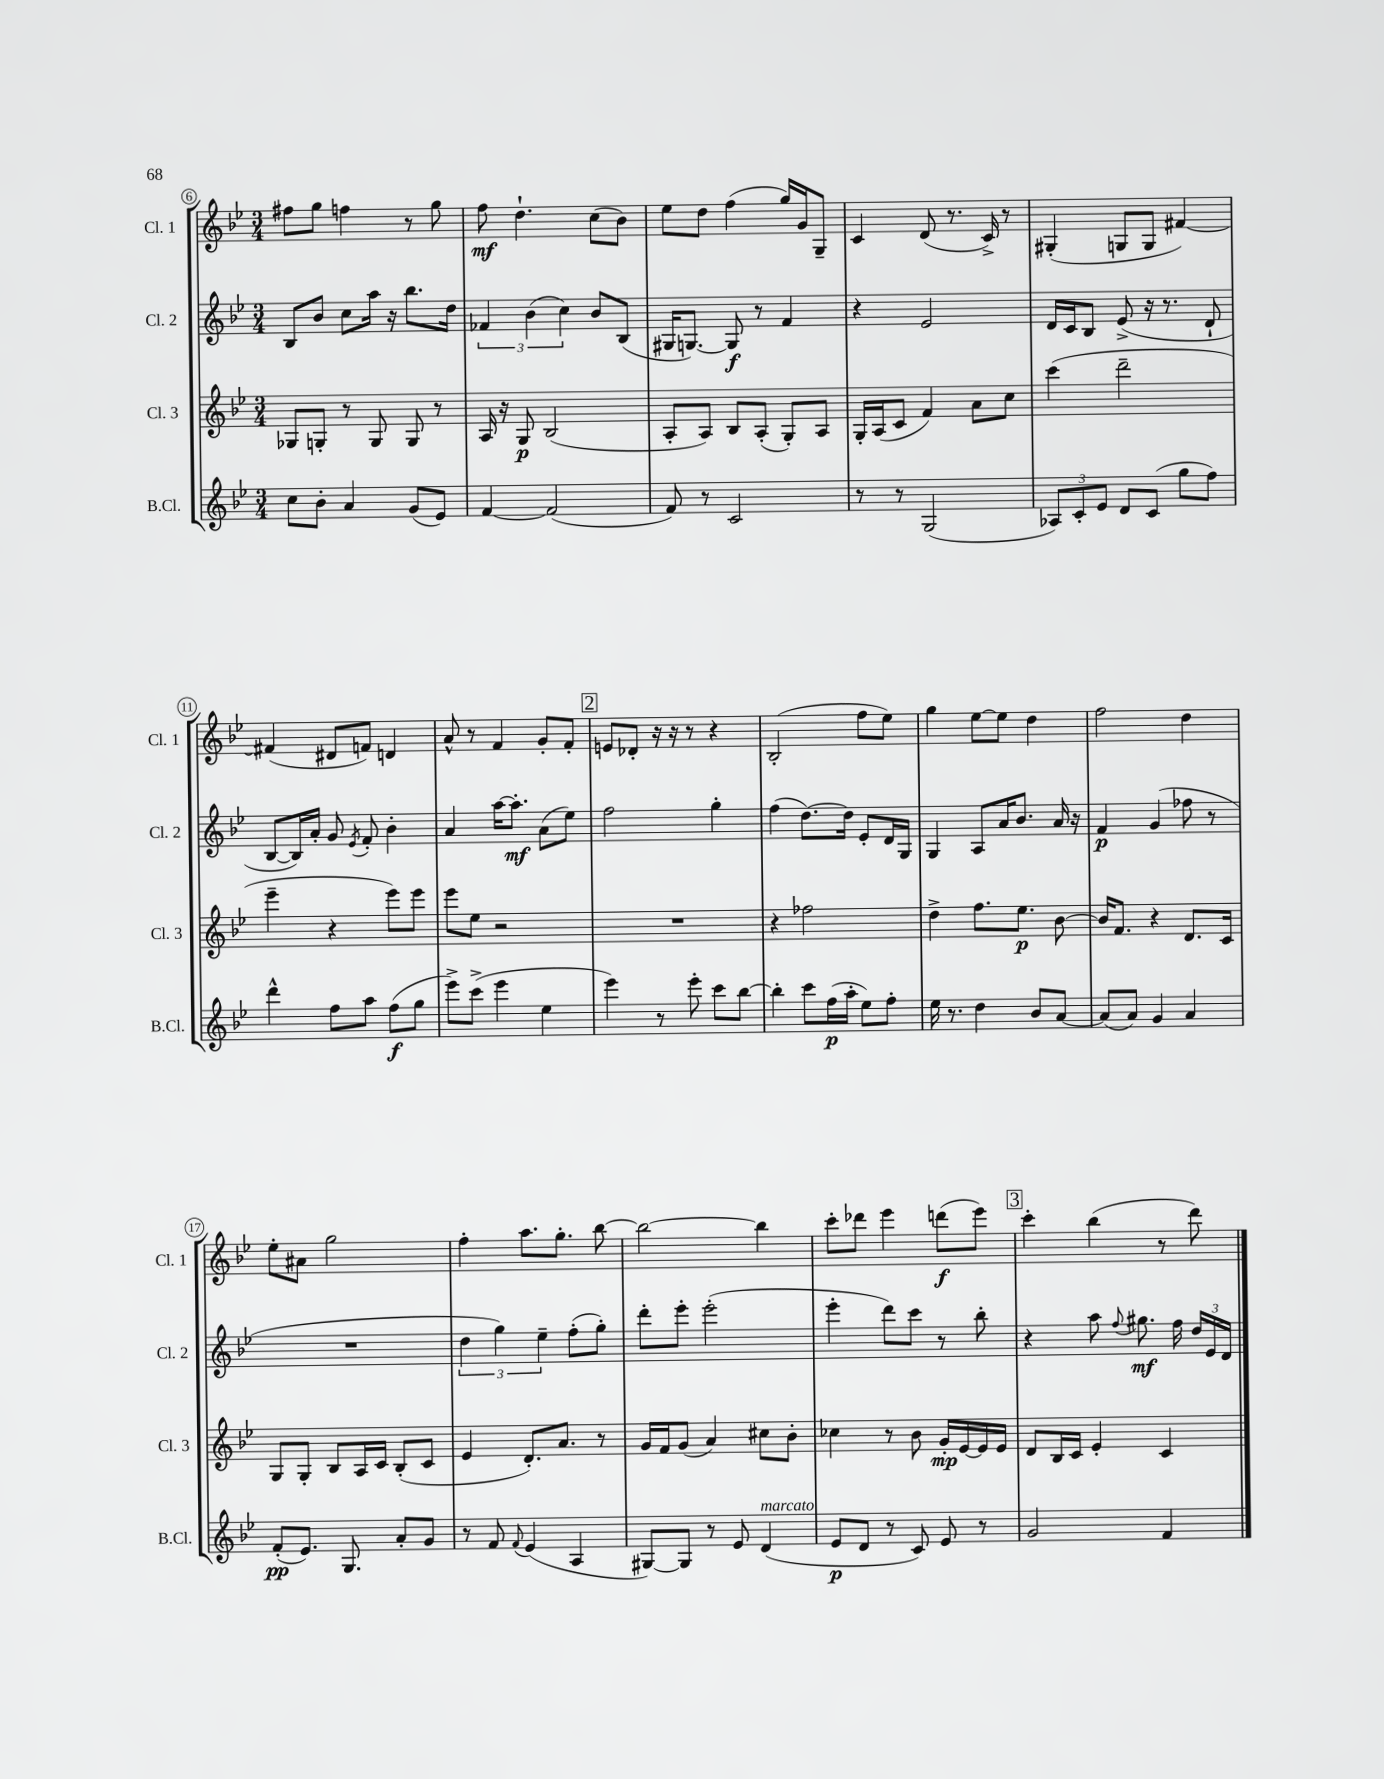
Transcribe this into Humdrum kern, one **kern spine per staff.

**kern	**kern	**kern	**kern
*staff4	*staff3	*staff2	*staff1
*clefG2	*clefG2	*clefG2	*clefG2
*k[b-e-]	*k[b-e-]	*k[b-e-]	*k[b-e-]
*M3/4	*M3/4	*M3/4	*M3/4
8cc\L	8G-/L	8B-/L	8ff#\L
8b-'\J	8G'/J	8b-/J	8gg\J
4a/	8r	8cc\L	4ff\
.	8G/	16aa\Jk	.
.	.	16r	.
(8g/L	8G/	8.bb-\L	8r
8e-/J)	8r	.	8gg\
.	.	16dd\Jk	.
=	=	=	=
[4f/	16A/	6f-/	8ff\
.	16r	.	.
.	8G/	.	4.dd`\
.	.	(6b-\	.
(2f/]	(2B-/	.	.
.	.	6cc\)	.
.	.	8b-/L	(8cc\L
.	.	(8B-/J	8b-\J)
=	=	=	=
8f/)	8A'/L	16G#/LK	8ee-\L
.	.	[8.G/J)	.
8r	8A/J)	.	8dd\J
2c/	8B-/L	8G/]	(4ff\
.	(8A'/J	8r	.
.	8G'/L)	4f/	16gg/LL)
.	.	.	16g/J
.	8A/J	.	8G~/J
=	=	=	=
8r	16G'/LL	4r	4c/
.	(16A/J	.	.
8r	8c/J	.	.
(2G/	4f/)	2e-/	(8d/
.	.	.	8.r
.	8a\L	.	.
.	.	.	16c^/)
.	8cc\J	.	8r
=	=	=	=
12A-/L)	(4ccc\	16d/LL	(4G#'/
.	.	16c/J	.
12c'/	.	.	.
.	.	8B-/J	.
12e-/J	.	.	.
8d/L	2ddd~\	(8e-^/	8G/L
(8c/J	.	16r	8G/J
.	.	8.r	.
8gg\L	.	.	[4f#/)
8ff\J)	.	8d`/	.
=	=	=	=
4ddd^^\	4eee-~\	[8B-/L	(4f#/]
.	.	16B-/]L)	.
.	.	16a'/JJ	.
8ff\L	4r	8g/	8d#/L
.	.	8qe-/	.
8aa\J	.	8f'/	8f/J)
(8ff\L	8eee-\L)	4b-'\	4d/
8gg\J	8eee-\J	.	.
=	=	=	=
8eee-^\L)	8eee-\L	4a/	8a^^/
(8ccc^\J	8ee-\J	.	8r
4eee-\	2r	[16aa\LK	4f/
.	.	8.aa'\]J	.
4ee-\	.	(8a\L	8g'/L
.	.	8ee-\J)	8f'/J
=	=	=	=
4eee-\)	2.r	2ff\	8e/L
.	.	.	8d-'/J
8r	.	.	16r
.	.	.	16r
8eee-'\	.	.	8r
8ccc\L	.	4gg'\	4r
[8bb-\J	.	.	.
=	=	=	=
4bb-'\]	4r	(4ff\	(2B-'/
8ccc\L	2ff-\	[8.dd\L)	.
(16ff\L	.	.	.
16aa'\JJ	.	16dd\]Jk	.
8ee-\L)	.	8e-'/L	8ff\L
8ff'\J	.	16d/L	8ee-\J)
.	.	16G/JJ	.
=	=	=	=
16ee-\	4dd^\	4G/	4gg\
8.r	.	.	.
4dd\	8.ff\L	8A/L	[8ee-\L
.	.	16a/K	8ee-\]J
.	8.ee-\J	8.b-/J	.
8b-/L	.	.	4dd\
[8a/J	[8b-\	16a/	.
.	.	16r	.
=	=	=	=
(8a/]L	16b-/]LK	4f/	2ff\
.	8.f/J	.	.
8a/J)	.	.	.
4g/	4r	(4g/	.
4a/	8.d/L	8ff-\	4dd\
.	.	8r	.
.	16c/Jk	.	.
=	=	=	=
(8f'/L	8G/L	2.r	8ee-'\L
8.e-/J)	8G'/J	.	8a#\J
.	8B-/L	.	2gg\
8.G/	.	.	.
.	16A/L	.	.
.	16c/JJ	.	.
8a'/L	(8B-'/L	.	.
8g/J	8c/J	.	.
=	=	=	=
8r	4e-/	6dd\	4ff'\
8f/	.	.	.
.	.	6gg\)	.
8qqf/	.	.	.
(4e-/	8.d'/L)	.	8.aa\L
.	.	6ee-~\	.
.	8.a/J	.	8.gg'\J
4A/	.	(8ff'\L	.
.	8r	8gg'\J)	[8bb-\
=	=	=	=
[8G#/L)	16g/LL	8ddd'\L	2bb-\_
.	16f/J	.	.
8G#/]J	(8g/J	8eee-'\J	.
8r	4a/)	(2eee-'\	.
8e-/	.	.	.
(4d/	8cc#\L	.	4bb-\]
.	8b-'\J	.	.
=	=	=	=
8e-/L	4cc-\	4eee-'\	8ccc'\L
8d/J	.	.	8ddd-\J
8r	8r	8ddd\L)	4eee-\
8c/)	8b-\	8ccc\J	.
8e-/	16g'/LL	8r	(8ddd\L
.	[16e-/	.	.
8r	16e-/]	8bb-'\	8eee-\J)
.	16e-/JJ	.	.
=	=	=	=
2g/	8d/L	4r	4ccc'\
.	16B-/L	.	.
.	16c/JJ	.	.
.	4e-'/	8aa\	(4bb-\
.	.	8qqff/	.
.	.	8.gg#\	.
4f/	4c/	.	8r
.	.	16ff\	.
.	.	24dd/LL	8ddd\)
.	.	24e-/	.
.	.	24d/JJ	.
==	==	==	==
*-	*-	*-	*-
